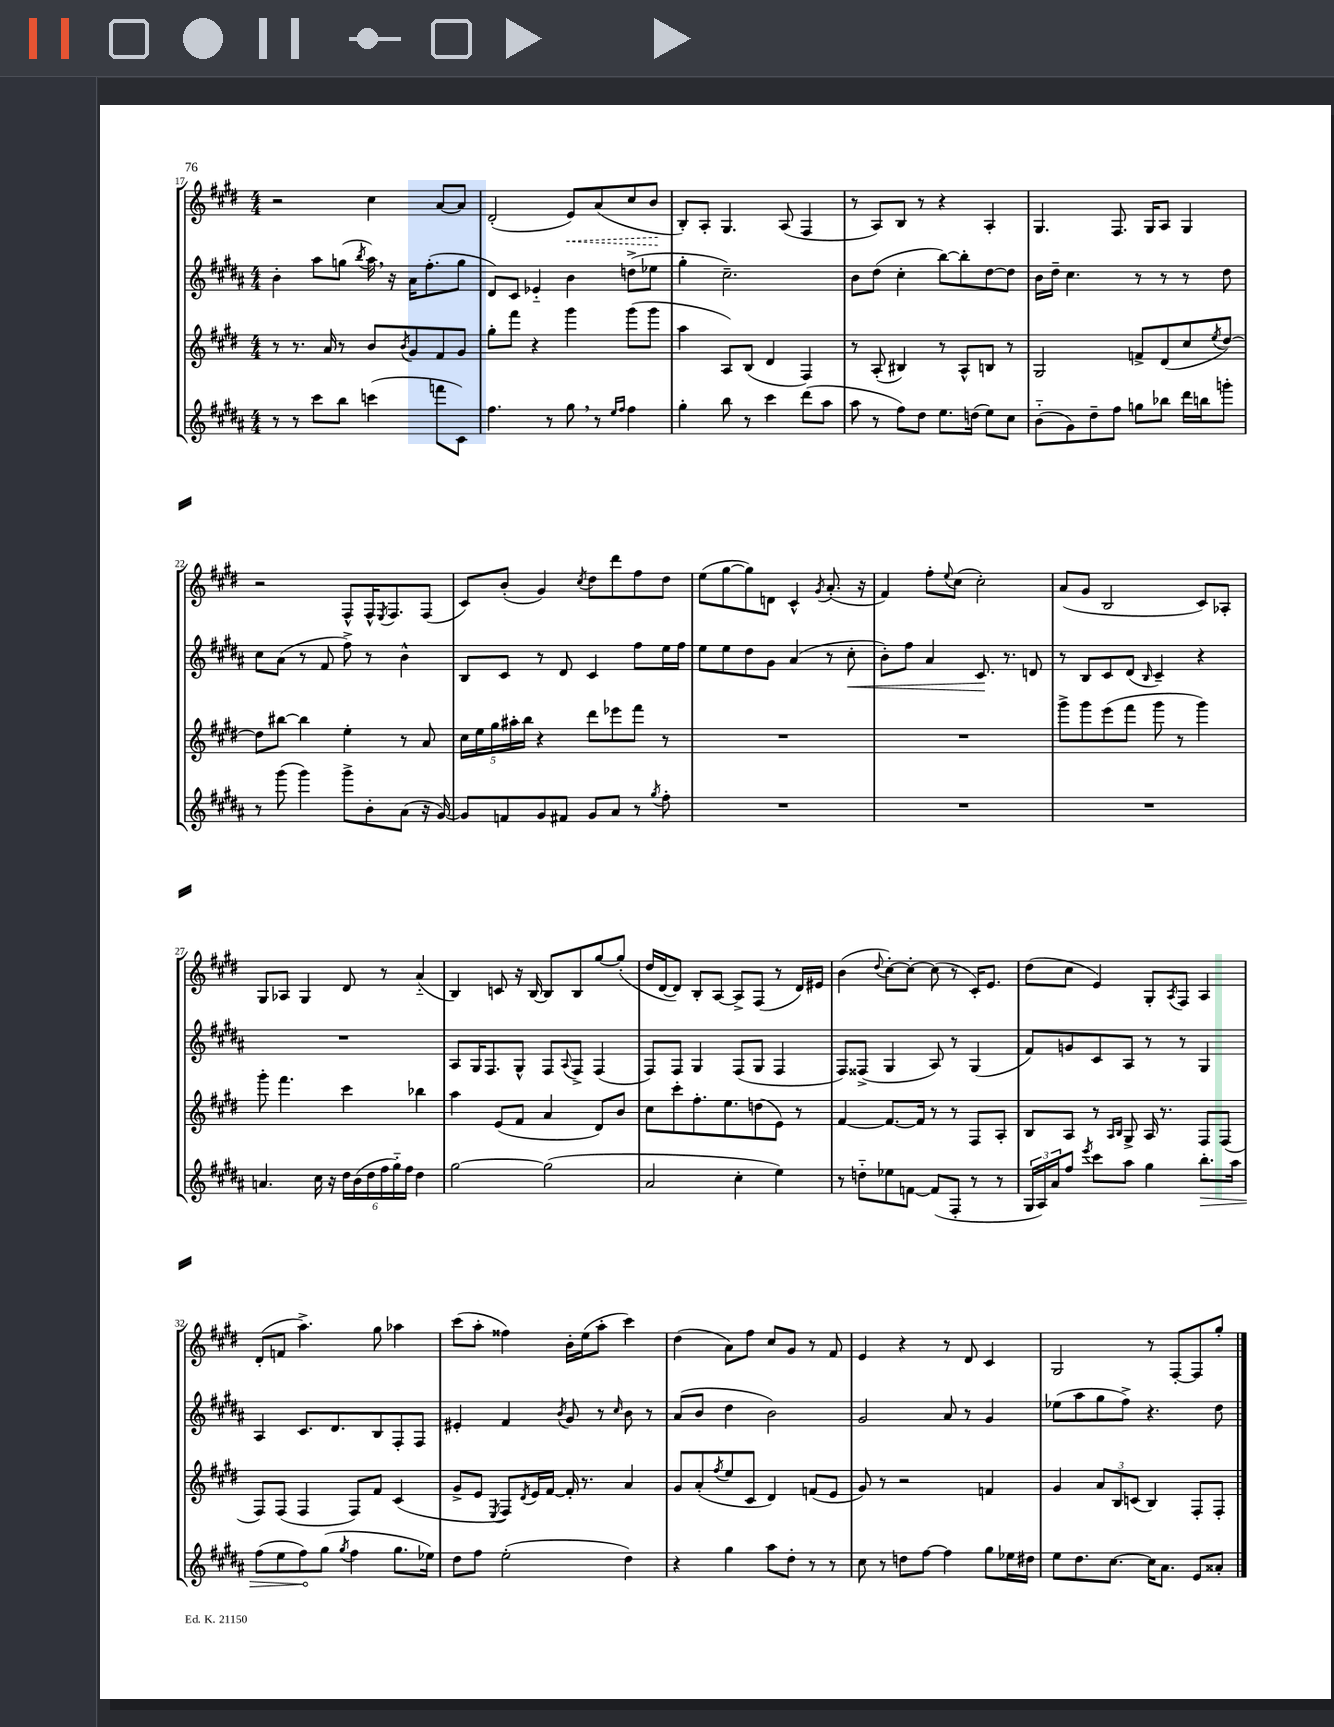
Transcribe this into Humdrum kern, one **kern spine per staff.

**kern	**kern	**kern	**kern
*staff4	*staff3	*staff2	*staff1
*clefG2	*clefG2	*clefG2	*clefG2
*k[f#c#g#d#a#]	*k[f#c#g#d#]	*k[f#c#g#d#a#]	*k[f#c#g#d#]
*M4/4	*M4/4	*M4/4	*M4/4
8r	8r	4b'	2r
8r	8.r	.	.
8ccc#	.	8aa#	.
.	16a	.	.
8bb	8r	(8gg	.
.	.	8qbb	.
(4ccc	8b	16aa#)	4cc#
.	.	16r	.
.	8qb	.	.
.	8g#	16a#	.
.	.	(8.ff#'	.
8fff	8f#	.	[8a
8c#)	8g#	8gg	8a]
=	=	=	=
4.ff#	8gg#'	8d#)	(2d#'
.	8fff#	8c#	.
.	4r	4e-'~	.
8r	.	.	.
8gg#	4ggg#	4b	8e)
8r	.	.	(8a
16qqee	.	.	.
16qqff#	.	.	.
4ff#	(8ggg#	(8dd^	8cc#
.	8ggg#	8ee-	8b
=	=	=	=
4gg#'	4aa	4gg#'	8B')
.	.	.	8A'
8bb	8A)	2.cc#~)	4.G#
8r	(8B	.	.
4ccc#	4d#	.	.
.	.	.	(8A
(8ddd#	4F#)	.	4F#
8aa#	.	.	.
=	=	=	=
8aa#	8r	8b	8r
8r	(8A'	(8dd#	8A)
8ff#)	4B#)	4cc#'	8B
8dd#	.	.	8r
8.ee	8r	[8bb)	4r
.	8A^^	8bb']	.
(16dd	.	.	.
8ee)	8B	[8dd#	4A'
8cc#	8r	8dd#]	.
=	=	=	=
(8b'~	2G#	16b	4.G#
.	.	16dd#~	.
8g#)	.	4.cc#	.
8dd#~	.	.	.
8ff#	.	.	8.F#
8gg	8f^	8r	.
.	.	.	16G#
8bb-	(8d#	8r	8A
16ddd#	8cc#	8r	4G#
16bb	.	.	.
.	8qee	.	.
8ggg'	[8dd#)	8dd#	.
=	=	=	=
8r	8dd#]	8cc#	2r
(8ggg#	[8bb#	(8a#	.
4ggg#)	4bb#]	8r	.
.	.	8f#	.
8ggg#^	4ee'	8ff#^)	8F#^^
8b'	.	8r	16F#^^
.	.	.	8qE
.	.	.	8.F#
(8a#	8r	4b^^	.
16r	8a	.	(8F#
[16g#)	.	.	.
=	=	=	=
8g#]	20cc#	8B	8c#)
.	20ee	.	.
.	20gg#	.	.
8f	.	8c#	(8b'
.	20aa#'	.	.
.	20bb	.	.
8g#	4r	8r	4g#)
8f#	.	8d#	.
.	.	.	8qcc#
8g#	8ddd#	4c#	8dd#
8a#	8eee-	.	8ddd#
8r	8fff#	8ff#	8ff#
8qgg#	.	.	.
8ff#'	8r	16ee	8dd#
.	.	16ff#	.
=	=	=	=
1r	1r	8ee	(8ee
.	.	8ee	[8gg#
.	.	8dd#	8gg#])
.	.	8g#	8d
.	.	(4a#	4c#^^
.	.	.	8qg#
.	.	8r	(8.a'
.	.	8cc#'	.
.	.	.	16r
=	=	=	=
1r	1r	8b')	4f#)
.	.	8ff#	.
.	.	4a#	8ff#'
.	.	.	8qqee
.	.	.	(8cc#
.	.	8.c#	2cc#')
.	.	8.r	.
.	.	8d	.
=	=	=	=
1r	8ggg#^	8r	(8a
.	8ggg#	8B	8g#
.	(8eee	8c#	2B
.	8fff#	(8d#	.
.	.	16qqB	.
.	8ggg#	4c#~)	.
.	8r	.	.
.	4ggg#)	4r	8c#)
.	.	.	8A-'
=	=	=	=
4.a	8ggg#'	1r	8G#
.	4.fff#	.	8A-
.	.	.	4G#
16cc#	.	.	.
16r	.	.	.
24dd#	4ccc#	.	8d#
(24b	.	.	.
24dd#	.	.	.
24ff#	.	.	8r
24gg#'~)	.	.	.
24ff#	.	.	.
4dd#	4bb-	.	(4a'~
=	=	=	=
[2gg#	4aa	8A#	4B)
.	.	16G#	.
.	.	8.F#	.
.	(8e	.	8c
.	8f#	8G#^^	16r
.	.	.	[16B
(2gg#]	4a	8F#	8B]
.	.	8qqA#	.
.	.	8F#^	8B
.	8d#)	(4F#	[8gg#
.	8b	.	(8gg#']
=	=	=	=
2a#	8cc#	8F#)	16dd#
.	.	.	[16d#
.	8ccc#'	8F#	8d#])
.	8.ff#'	4G#	8B'
.	.	.	[8A
.	8.ee	.	.
4cc#'	.	(8F#	8A^]
.	(8dd	8G#	(8F#
4ee)	8e)	4F#	8r
.	8r	.	16d#)
.	.	.	16e#
=	=	=	=
8r	[4f#	8F#)	(4b
8dd'~	.	(8F##^	.
.	.	.	8qqdd#
8ee-	8.f#_	4G#	[8cc#')
[8f	.	.	8cc#'_
.	16f#]	.	.
(8f]	8r	8A#)	(8cc#]
8F#'	8r	8r	8r
8r	8F#	(4G#	16c#')
.	.	.	8.e
8r	8A'	.	.
=	=	=	=
24G#	8B	8f#)	(8dd#
24A#)	.	.	.
24a#	.	.	.
8ff#	8A	8g	8cc#
8qeee	.	.	.
8ccc#	8r	8c#	4e)
.	16qqA	.	.
.	16qqB	.	.
8aa#	8G#^	8A#	.
4gg#	16A	8r	8G#'
.	8.r	.	.
.	.	.	8qA
.	.	8r	8F#
8.bb'	8F#	4G#	4A
.	(8F#	.	.
16aa#	.	.	.
=	=	=	=
(8ff#	8F#)	4A#	(8d#'
8ee	(8F#	.	8f
8ff#)	4F#	8.c#	4.aa^)
(8gg#	.	.	.
.	.	8.d#	.
8qgg#	.	.	.
4ff#	8F#)	.	.
.	8f#	8B	8gg#
8.gg#	(4c#	8F#'	4aa-
.	.	8F#	.
16ee-)	.	.	.
=	=	=	=
8dd#	8g#^	4e#'	(8ccc#
8ff#	8e	.	8aa'
.	8qE	.	.
(2ee'	8F#)	4f#	4ff##)
.	8qd#	.	.
.	16e	.	.
.	[16f#	.	.
.	.	8qb	.
.	16f#']	8g#	16b'
.	8.r	.	(16ee
.	.	8r	8aa'
.	.	16qqcc#	.
4dd#)	4a	8b	4ccc#)
.	.	8r	.
=	=	=	=
4r	8g#	(8a#	(4dd#
.	(8a'	8b	.
.	8qff#	.	.
4gg#	8ee	4dd#	8a)
.	8c#	.	8ff#
8aa#	4d#)	2b)	8cc#
8dd#'	.	.	8g#
8r	(8f	.	8r
8r	8e	.	8f#
=	=	=	=
8cc#	8g#)	2g#	4e
8r	8r	.	.
8dd	2r	.	4r
[8ff#	.	.	.
4ff#]	.	8a#	8r
.	.	8r	8d#
8gg#	4f	4g#	4c#
16ee-	.	.	.
16dd#	.	.	.
=	=	=	=
8ee	4g#	(8ee-	2G#
8.dd#	.	8aa#	.
.	12a	8gg#	.
[8.cc#	.	.	.
.	12B	.	.
.	.	8ff#^)	.
.	(12c	.	.
16cc#]	4B)	4.r	8r
8.a#	.	.	.
.	.	.	[8F#'
8e	8F#'	.	8F#]
8a##'	8F#'	8dd#	8gg#'
==	==	==	==
*-	*-	*-	*-
